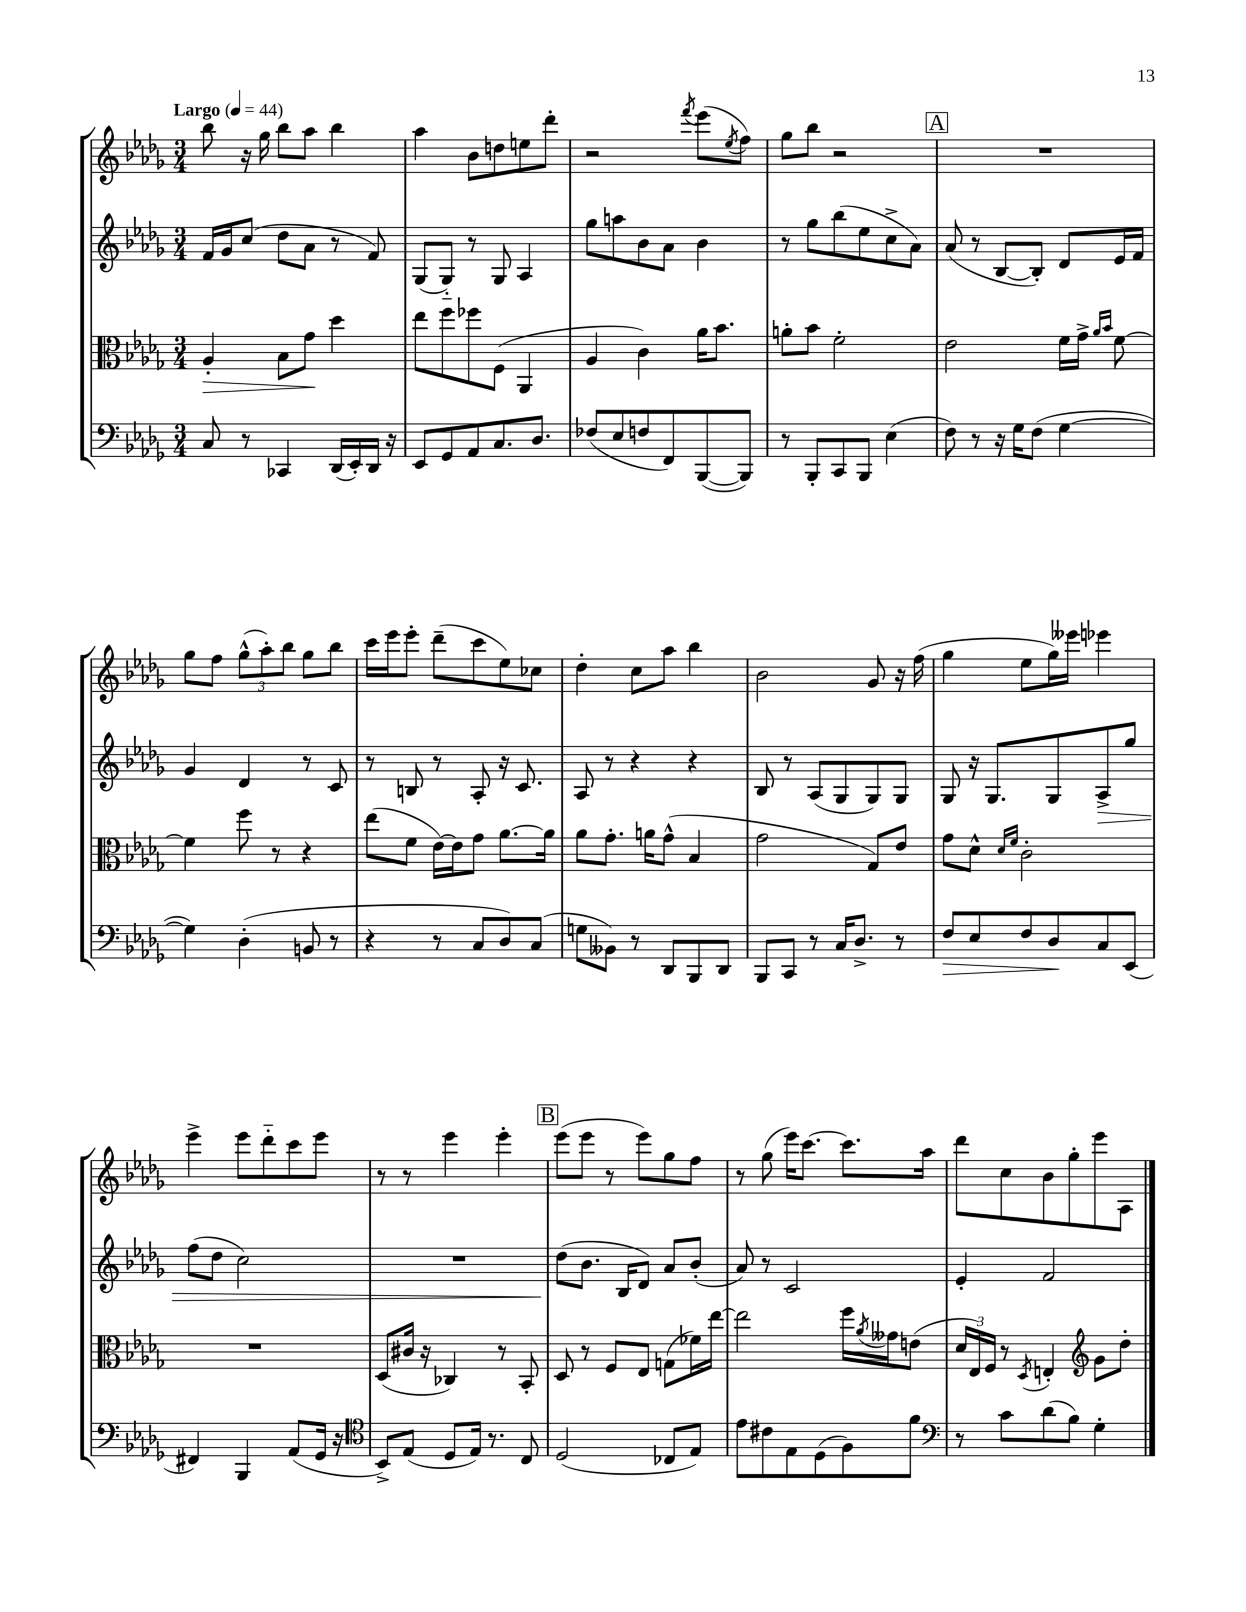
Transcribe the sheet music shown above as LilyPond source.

<<
\new StaffGroup <<
\new Staff = "s0" {
    \clef treble \key des \major \numericTimeSignature \time 3/4 \tempo "Largo" 4 = 44
    bes''8 r16 ges''16 bes''8 aes''8 bes''4 |
    aes''4 bes'8 d''8 e''8 des'''8-. |
    r2 \acciaccatura { f'''8 } ees'''8( \acciaccatura { ees''8 } f''8) |
    ges''8 bes''8 r2 |
    \mark \markup { \box "A" } R2. |
    ges''8 f''8 \tuplet 3/2 { ges''8-^( aes''8-.) bes''8 } ges''8 bes''8 |
    c'''16 ees'''16 ees'''8-. des'''8--( c'''8 ees''8) ces''8 |
    des''4-. c''8 aes''8 bes''4 |
    bes'2 ges'8 r16 f''16( |
    ges''4 ees''8 ges''16) eeses'''16 ees'''4 |
    ees'''4-> ees'''8 des'''8-_ c'''8 ees'''8 |
    r8 r8 ees'''4 ees'''4-. |
    \mark \markup { \box "B" } ees'''8( ees'''8 r8 ees'''8) ges''8 f''8 |
    r8 ges''8( ees'''16) c'''8.~ c'''8. aes''16 |
    des'''8 c''8 bes'8 ges''8-. ees'''8 aes8 \bar "|." |
}
\new Staff = "s1" {
    \clef treble \key des \major \numericTimeSignature \time 3/4
    f'16 ges'16 c''8( des''8 aes'8 r8 f'8) |
    ges8( ges8-_) r8 ges8 aes4 |
    ges''8 a''8 bes'8 aes'8 bes'4 |
    r8 ges''8 bes''8( ees''8 c''8-> aes'8) |
    \mark \markup { \box "A" } aes'8( r8 bes8~ bes8-.) des'8 ees'16 f'16 |
    ges'4 des'4 r8 c'8 |
    r8 b8 r8 aes8-. r16 c'8. |
    aes8 r8 r4 r4 |
    bes8 r8 aes8( ges8 ges8) ges8 |
    ges8 r16 ges8. ges8 aes8->\> ges''8 |
    f''8( des''8 c''2) |
    R2. |
    \mark \markup { \box "B" } des''8\!( bes'8. bes16 des'8) aes'8 bes'8-.( |
    aes'8) r8 c'2 |
    ees'4-. f'2 \bar "|." |
}
\new Staff = "s2" {
    \clef alto \key des \major \numericTimeSignature \time 3/4
    aes4-.\> bes8 ges'8\! des''4 |
    ees''8 f''8 fes''8 f8( aes,4 |
    aes4 c'4) aes'16 bes'8. |
    a'8-. bes'8 f'2-. |
    \mark \markup { \box "A" } ees'2 f'16 ges'16-> \grace { aes'16 bes'16 } f'8~ |
    f'4 f''8 r8 r4 |
    ees''8( f'8 ees'16~) ees'16 ges'8 aes'8.~ aes'16 |
    aes'8 ges'8.-. a'16 ges'8-^( bes4 |
    ges'2 ges8) ees'8 |
    ges'8 des'8-^ \grace { des'16 f'16 } c'2-. |
    R2. |
    des8( cis'16 r16 ces4) r8 bes,8-. |
    \mark \markup { \box "B" } des8 r8 f8 ees8 g8( fes'16) ees''16~ |
    ees''2 f''16 \acciaccatura { aes'8 } geses'16 e'8( |
    \tuplet 3/2 { des'16 ees16) f16 } r8 \acciaccatura { des8 } e4-. \clef treble ges'8 des''8-. \bar "|." |
}
\new Staff = "s3" {
    \clef bass \key des \major \numericTimeSignature \time 3/4
    c8 r8 ces,4 des,16( ees,16-.) des,16 r16 |
    ees,8 ges,8 aes,8 c8. des8. |
    fes8( ees8 f8 f,8) bes,,8~( bes,,8) |
    r8 bes,,8-. c,8 bes,,8 ees4( |
    \mark \markup { \box "A" } f8) r8 r16 ges16 f8( ges4~ |
    ges4) des4-.( b,8 r8 |
    r4 r8 c8 des8) c8( |
    g8 beses,8) r8 des,8 bes,,8 des,8 |
    bes,,8 c,8 r8 c16 des8.-> r8 |
    f8\> ees8 f8 des8\! c8 ees,8( |
    fis,4) bes,,4 aes,8( ges,16 r16 |
    \clef tenor bes,8->) ees8( des8 ees16) r8. c8 |
    \mark \markup { \box "B" } des2( ces8 ees8) |
    ees'8 cis'8 ees8 des8( f8) f'8 |
    \clef bass r8 c'8 des'8( bes8) ges4-. \bar "|." |
}
>>
>>
\layout { \context { \Score \remove "Bar_number_engraver" } }
